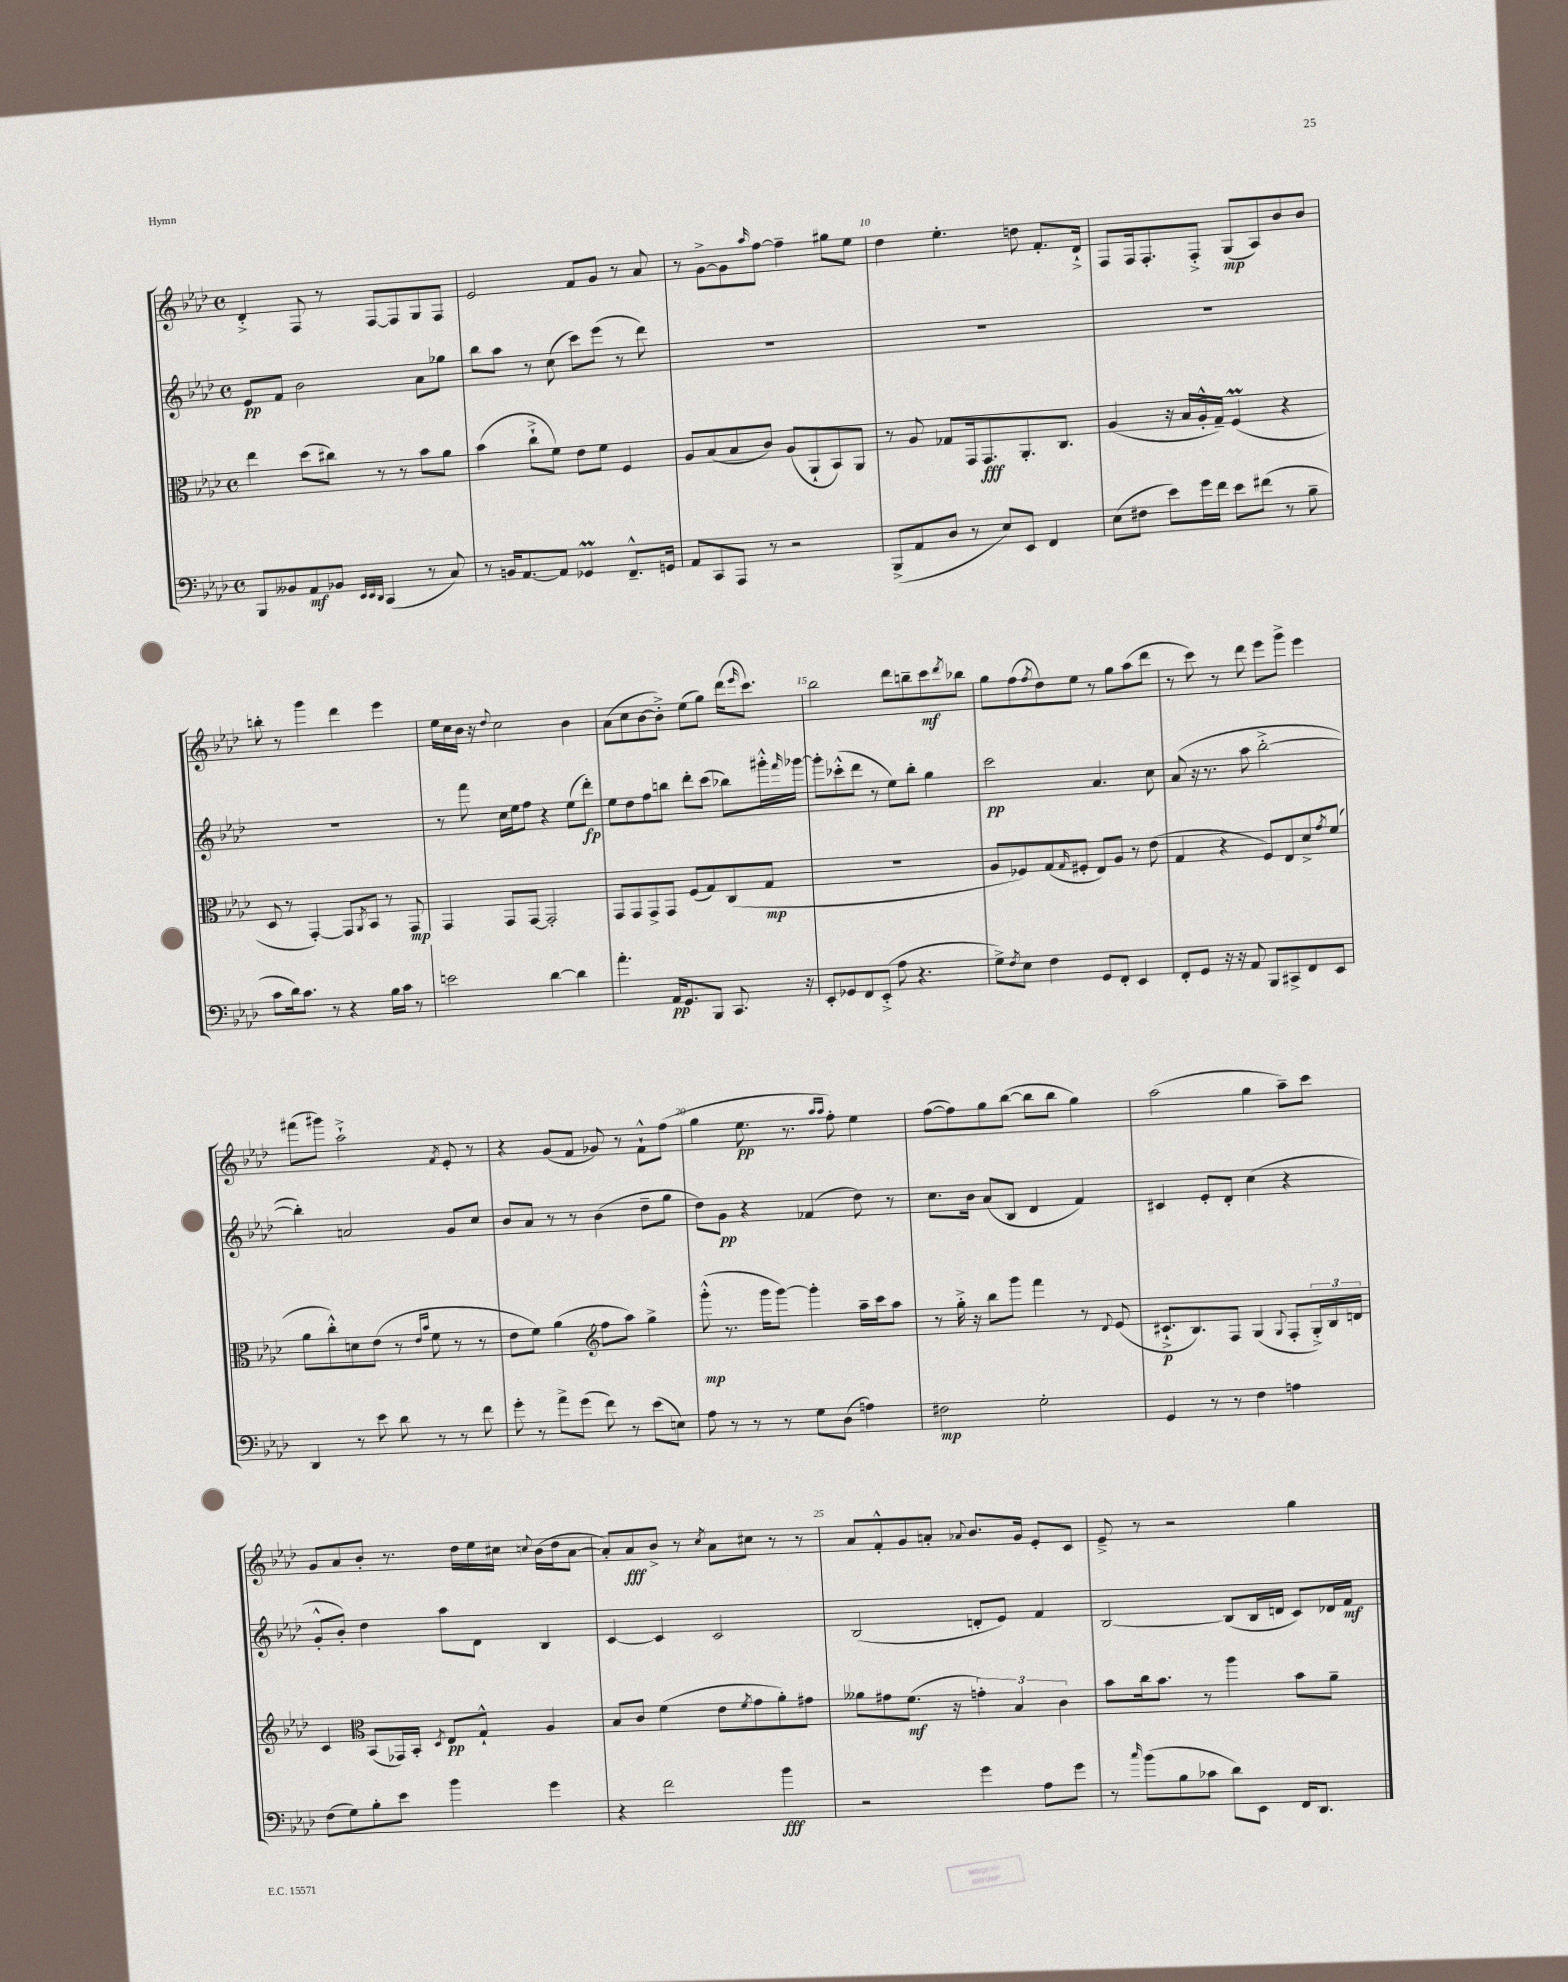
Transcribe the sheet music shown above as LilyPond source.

<<
\new StaffGroup <<
\new Staff = "s0" {
    \clef treble \key aes \major \defaultTimeSignature \time 4/4
    des'4-.-> f8 r8 f8~ f8 g8 f8 |
    ees'2 f'8 g'8 r8 aes'8 |
    r8 g'8~-> g'8 \grace { aes''16 } f''8~ f''4-- gis''8 ees''8 |
    des''4 ees''4.-. d''8 f'8.-. des'16-!-> |
    f8 f16 f8.-. f8-.-> g8\mp( aes8) bes'8 bes'8 |
    b''8-. r8 g'''4 des'''4 ees'''4 |
    ees''16 c''16 bes'16 r16 \appoggiatura { des''8 } c''2 bes'4 |
    aes'8( c''8 bes'8~ bes'8-.->) ees''8( g''8) des'''16( \grace { ees'''16 } c'''8.) |
    bes''2 des'''8 b''8-- c'''8\mf \acciaccatura { des'''8 } bes''8 |
    g''8 f''8( \acciaccatura { f''8 } des''8) ees''8 r8 g''8 aes''8( des'''8 |
    r8 c'''8) r8 des'''8 ees'''8 g'''8-> ees'''4 |
    fis'''8( gis'''8) aes''2-!-> \acciaccatura { f'8 } ees'8-. r8 |
    r4 g'8( f'8 ges'8) r8 f'8-!-^ f''8( |
    g''4 ees''8.\pp r8. \grace { aes''16 aes''16 } f''8-.) ees''4 |
    f''8~( f''8) g''8 bes''8~( bes''8 bes''8 g''4) |
    aes''2( g''4 aes''8--) c'''8 |
    g'8 aes'8 bes'8-. r8. des''16 ees''16 cis''16 \appoggiatura { c''8 } bes'16( des''16 aes'8~ |
    aes'8-.) aes'8\fff bes'8-> r8 \acciaccatura { c''8 } aes'8 cis''8 r8 r8 |
    aes'8 f'8-.-^ g'8 a'8-. \appoggiatura { aes'8 } bes'8. g'16 ees'8-. c'8 |
    ees'8---> r8 r2 g''4 \bar "|." |
}
\new Staff = "s1" {
    \clef treble \key aes \major \defaultTimeSignature \time 4/4
    ees'8\pp f'8 bes'2 aes'8 ges''8 |
    bes''8 aes''8 r8 c''8( c'''8) ees'''8( r8 des'''8) |
    R1 |
    R1 |
    R1 |
    R1 |
    r8 f'''8 c''16 ees''16 f''8 r4 ees''8( des'''8-.\fp) |
    ees''8 des''8 f''8 b''8 des'''8-. c'''8( bes''8) gis'''16-.-^ \grace { f'''16 } ges'''16~ |
    ges'''8-. ces'''8-.-^( des'''8 r8 ees''8) bes''8-. g''4 |
    c'''2\pp aes'4. c''8 |
    aes'8( r16 r8. aes''8 bes''2~-.-> |
    bes''4-.) a'2 g'8 c''8 |
    bes'8 aes'8 r8 r8 bes'4( des''8-- g''8 |
    des''8) g'8\pp r4 fes'4( des''8) r8 |
    c''8. bes'16 aes'8( bes8 des'4 f'4) |
    cis'4 ees'8-. des'8-. c''4( r4 |
    g'8-.-^ bes'8-.) des''4 aes''8 des'8 bes4 |
    c'4~ c'4 c'2 |
    bes2( d'8-. ees'8) f'4 |
    bes2~ bes8( bes16 d'16 c'8) des'16 f'16\mf \bar "|." |
}
\new Staff = "s2" {
    \clef alto \key aes \major \defaultTimeSignature \time 4/4
    ees''4 des''8( cis''8) r8 r8 bes'8 aes'8 |
    bes'4( c''8-!-> f'8) ees'8 f'8 f4 |
    aes8 bes8( bes8 c'8) aes8( aes,8-! bes,8) aes,8 |
    r8 aes8 ges8 g,16 g,8.\fff aes,8.-. c8. |
    aes4( r16 bes16 aes16-.-^ g16--) f4\prall( r4 |
    des8 r8 g,4~-.) g,8 \acciaccatura { aes,8 } bes,8 r8 g,8\mp |
    g,4 g,8 g,8~ g,2-. |
    g,8 g,8 g,8-> g,8 f8( g8) c8( g8\mp |
    R1 |
    aes8 fes8) g8( \grace { g16 } fis8-. ees8) aes8 r8 ees'8( |
    g4 r4 f8) ees8 des'8-> \acciaccatura { g'8 } f'8( |
    aes'8 c''8-.-^) d'8 ees'8( r8 \grace { ees'16 bes'16 } f'8 r8 r8 |
    ees'8 f'8) aes'4( \clef treble f''8 aes''8) g''4-> |
    g'''8-.-^\mp( r8. g'''16 g'''8~) g'''4-. aes''16-- c'''16 aes''8 |
    r8 g''16-.-> r16 bes''8 g'''8 f'''4 r8 \appoggiatura { des'8 } ees'8( |
    cis'8.-!->\p bes8.) f8 g4( \appoggiatura { g8 } f8-. \tuplet 3/2 { g16-.->) bes16 d'16 } |
    c'4 \clef alto bes,8( ges,16) bes,16-. \acciaccatura { des8 } ees8\pp g8-!-^ aes4 |
    bes8 c'8 f'4( ees'8 \acciaccatura { f'8 } g'8 aes'8-.) gis'8 |
    aeses'8 gis'8 f'8.\mf( r16 \tuplet 3/2 { g'4-.) bes4 c'4 } |
    bes'8 c''16 bes'8. r8 aes''4 bes'8 aes'8-- \bar "|." |
}
\new Staff = "s3" {
    \clef bass \key aes \major \defaultTimeSignature \time 4/4
    bes,,8 beses,8 aes,8\mf bes,8 \grace { ees,32 ees,32 des,32 } c,4( r8 c8) |
    r8 b,16 aes,8.~ aes,8 ges,4\prall f,8.---^ g,16 |
    aes,8 c,8 aes,,8 r8 r2 |
    bes,,8->( aes,8 des8 r8 ees8) ees,8 f,4 |
    ees8( fis8 ees'8) g'16 f'16 ees'8 fis'8( r8 bes8-- |
    c'8 des'16) c'8. r8 r4 bes16 c'16 r8 |
    e'2 des'4~ des'4 |
    aes'4.-. aes,16\pp g,8. bes,,8 c,8. r16 |
    ees,8-. ges,8 f,8 ees,8-.->( aes8 r4. |
    g8->) \acciaccatura { f8 } ees8 f4 g,8 f,8-. ees,4 |
    f,8-. g,8 r16 r16 aes,8 bes,,8 cis,8-> f,8 ees,8 |
    des,4 r8 ees'8 des'8 r8 r8 f'8 |
    g'8-. r8 aes'8-> g'8( f'8) r8 ees'8( e8) |
    aes8 r8 r8 r8 g8 des8( a4) |
    fis2\mp g2-. |
    g,4 r8 r8 f4 a4 |
    f8( g8) bes8-. ees'8 bes'4 g'4 |
    r4 f'2 bes'4\fff |
    r2 g'4 aes8 g'8 |
    r8 \grace { c''16 } bes'8( bes8 ces'8 des'8) ees,8 f,16 des,8. \bar "|." |
}
>>
>>
\layout { \context { \Score currentBarNumber = #7 \override BarNumber.break-visibility = ##(#f #t #t) barNumberVisibility = #(every-nth-bar-number-visible 5) } }
